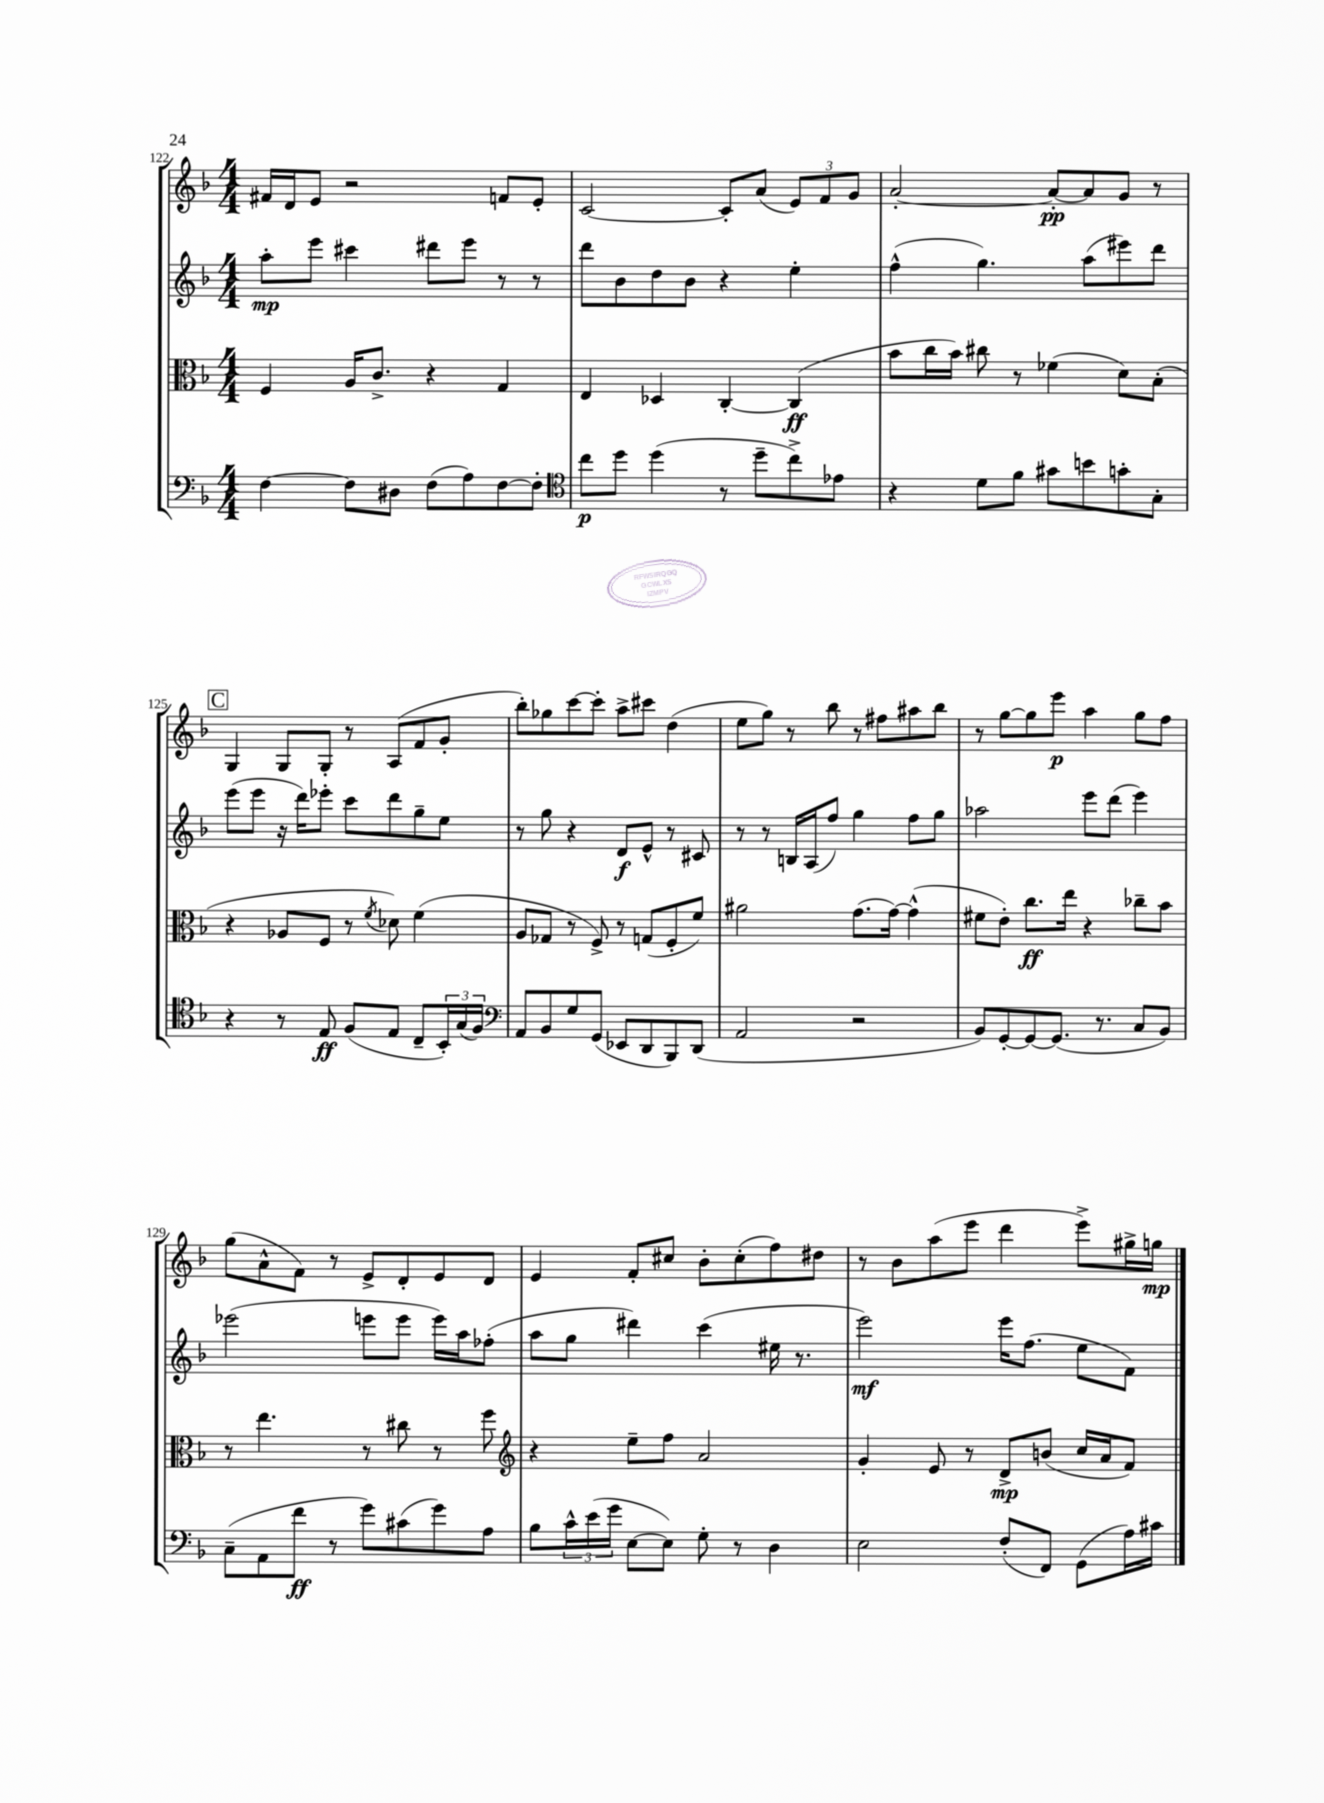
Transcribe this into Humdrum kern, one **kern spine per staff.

**kern	**dynam	**kern	**dynam	**kern	**dynam	**kern	**dynam
*part4	*part4	*part3	*part3	*part2	*part2	*part1	*part1
*staff4	*staff4	*staff3	*staff3	*staff2	*staff2	*staff1	*staff1
*clefF4	*	*clefC3	*	*clefG2	*	*clefG2	*
*k[b-]	*	*k[b-]	*	*k[b-]	*	*k[b-]	*
*M4/4	*	*M4/4	*	*M4/4	*	*M4/4	*
=122	=122	=122	=122	=122	=122	=122	=122
[4F\	.	4F/	.	8aa'\L	mp	16f#X/LL	.
.	.	.	.	.	.	16d/J	.
.	.	.	.	8eee\J	.	8e/J	.
8F\L]	.	16A/KL	.	4ccc#X\	.	2r	.
.	.	8.c^/J	.	.	.	.	.
8D#X\J	.	.	.	.	.	.	.
(8F\L	.	4r	.	8ddd#X\L	.	.	.
8A\)	.	.	.	8eee\J	.	.	.
[8F\	.	4G/	.	8r	.	8fn/L	.
8F'\J]	.	.	.	8r	.	8e'/J	.
=123	=123	=123	=123	=123	=123	=123	=123
*clefC4	*	*	*	*	*	*	*
8cc\L	p	4E/	.	8ddd\L	.	[2c/	.
8dd\J	.	.	.	8b-\	.	.	.
(4dd\	.	4D-X/	.	8dd\	.	.	.
.	.	.	.	8b-\J	.	.	.
8r	.	[4C'/	.	4r	.	8c'/L]	.
8dd~\L	.	.	.	.	.	(8a/J	.
8cc^\)	.	(4C/]	ff	4ee'\	.	12e/L)	.
.	.	.	.	.	.	12f/	.
8e-X\J	.	.	.	.	.	.	.
.	.	.	.	.	.	12g/J	.
=124	=124	=124	=124	=124	=124	=124	=124
4r	.	8b-\L	.	(4ff^^\	.	[2a'/	.
.	.	16cc\L	.	.	.	.	.
.	.	16b-\JJ)	.	.	.	.	.
8d\L	.	8cc#X\	.	4.gg\)	.	.	.
8f\J	.	8r	.	.	.	.	.
8g#X\L	.	(4f-X\	.	.	.	8a'/L_	pp
8bn\	.	.	.	(8aa\L	.	8a/]	.
8gn'\	.	8d\L)	.	8eee#X\)	.	8g/J	.
8G'\J	.	(8B-'\J	.	8ddd\J	.	8r	.
!!LO:LB:g=z
!!LO:REH:place=s1:t=C
=125	=125	=125	=125	=125	=125	=125	=125
4r	.	4r	.	(8eee\L	.	4G/	.
.	.	.	.	8eee\J	.	.	.
8r	.	8A-X/L	.	16r	.	8G/L	.
.	.	.	.	16ddd\KL)	.	.	.
8E/	ff	8F/J	.	8eee-X'\J	.	8G'/J	.
(8F/L	.	8r	.	8ccc\L	.	8r	.
.	.	8qf/	.	.	.	.	.
8E/J	.	8d-X\)	.	8ddd\	.	(8A/L	.
8C~/L	.	(4f\	.	8gg~\	.	8f/	.
24BB-'/L)	.	.	.	8ee\J	.	8g'/J	.
(24G/	.	.	.	.	.	.	.
24F/JJ)	.	.	.	.	.	.	.
=126	=126	=126	=126	=126	=126	=126	=126
*clefF4	*	*	*	*	*	*	*
8AA/L	.	8A/L	.	8r	.	8bb-'\L)	.
8BB-/	.	8G-X/J	.	8gg\	.	8gg-X\	.
8G/	.	8r	.	4r	.	[8ccc\	.
(8GG/J	.	8F^/)	.	.	.	8ccc'\J]	.
8EE-X/L	.	8r	.	8d/L	f	8aa^\L	.
8DD/	.	(8Gn/L	.	8e^^/J	.	8ccc#X\J	.
8BBB-/)	.	8F'/	.	8r	.	(4dd\	.
(8DD/J	.	8f/J)	.	8c#X/	.	.	.
=127	=127	=127	=127	=127	=127	=127	=127
2AA/	.	2a#X\	.	8r	.	8ee\L	.
.	.	.	.	8r	.	8gg\J)	.
.	.	.	.	16Bn/LL	.	8r	.
.	.	.	.	(16A/J	.	.	.
.	.	.	.	8ff/J)	.	8bb-\	.
2r	.	(8.g\L	.	4gg\	.	8r	.
.	.	.	.	.	.	8ff#X\L	.
.	.	[16g\Jk)	.	.	.	.	.
.	.	(4g^^\]	.	8ff\L	.	8aa#X\	.
.	.	.	.	8gg\J	.	8bb-\J	.
=128	=128	=128	=128	=128	=128	=128	=128
8BB-/L)	.	8f#X\L	.	2aa-X\	.	8r	.
[8GG'/	.	8e'\J)	.	.	.	[8gg\L	.
8GG/_	.	8.cc\L	ff	.	.	8gg\]	.
(8.GG/J]	.	.	.	.	.	8eee\J	p
.	.	16ee\Jk	.	.	.	.	.
.	.	4r	.	8eee\L	.	4aa\	.
8.r	.	.	.	.	.	.	.
.	.	.	.	(8ddd\J	.	.	.
8C/L	.	8cc-X~\L	.	4eee\)	.	8gg\L	.
8BB-/J)	.	8b-\J	.	.	.	8ff\J	.
!!LO:LB:g=z
=129	=129	=129	=129	=129	=129	=129	=129
(8C~\L	.	8r	.	(2eee-X\	.	(8gg\L	.
8AA\	.	4.ee\	.	.	.	8a^^\	.
8f\J	ff	.	.	.	.	8f\J)	.
8r	.	.	.	.	.	8r	.
8g\L)	.	8r	.	8eeen\L	.	8e^/L	.
(8c#X\	.	8cc#X\	.	8eee\J	.	8d'/	.
8g\)	.	8r	.	16eee\LL)	.	8e/	.
.	.	.	.	16aa\J	.	.	.
8A\J	.	8ff\	.	(8ff-X'\J	.	8d/J	.
=130	=130	=130	=130	=130	=130	=130	=130
*	*	*clefG2	*	*	*	*	*
8B-\L	.	4r	.	8aa\L	.	4e/	.
24c^^\L	.	.	.	8gg\J	.	.	.
(24e\	.	.	.	.	.	.	.
24g\JJ	.	.	.	.	.	.	.
[8E\L	.	8ee~\L	.	4ddd#X\)	.	8f'/L	.
8E\J])	.	8ff\J	.	.	.	8cc#X/J	.
8G'\	.	2a/	.	(4ccc\	.	8b-'\L	.
8r	.	.	.	.	.	(8cc#'\	.
4D\	.	.	.	16ee#X\	.	8ff\)	.
.	.	.	.	8.r	.	.	.
.	.	.	.	.	.	8dd#X\J	.
=131	=131	=131	=131	=131	=131	=131	=131
2E\	.	4g'/	.	2eee\)	mf	8r	.
.	.	.	.	.	.	8b-\L	.
.	.	8e/	.	.	.	(8aa\	.
.	.	8r	.	.	.	8eee\J	.
(8F'/L	.	8d^/L	mp	16eee\KL	.	4ddd\	.
.	.	.	.	(8.ff\J	.	.	.
8FF/J)	.	(8bn/J	.	.	.	.	.
(8GG\L	.	16cc/LL	.	8ee\L	.	8eee^\L)	.
.	.	16a/J	.	.	.	.	.
16A\L)	.	8f/J)	.	8f\J)	.	16gg#X^\L	.
16c#X\JJ	.	.	.	.	.	16ggn\JJ	mp
==	==	==	==	==	==	==	==
*-	*-	*-	*-	*-	*-	*-	*-
